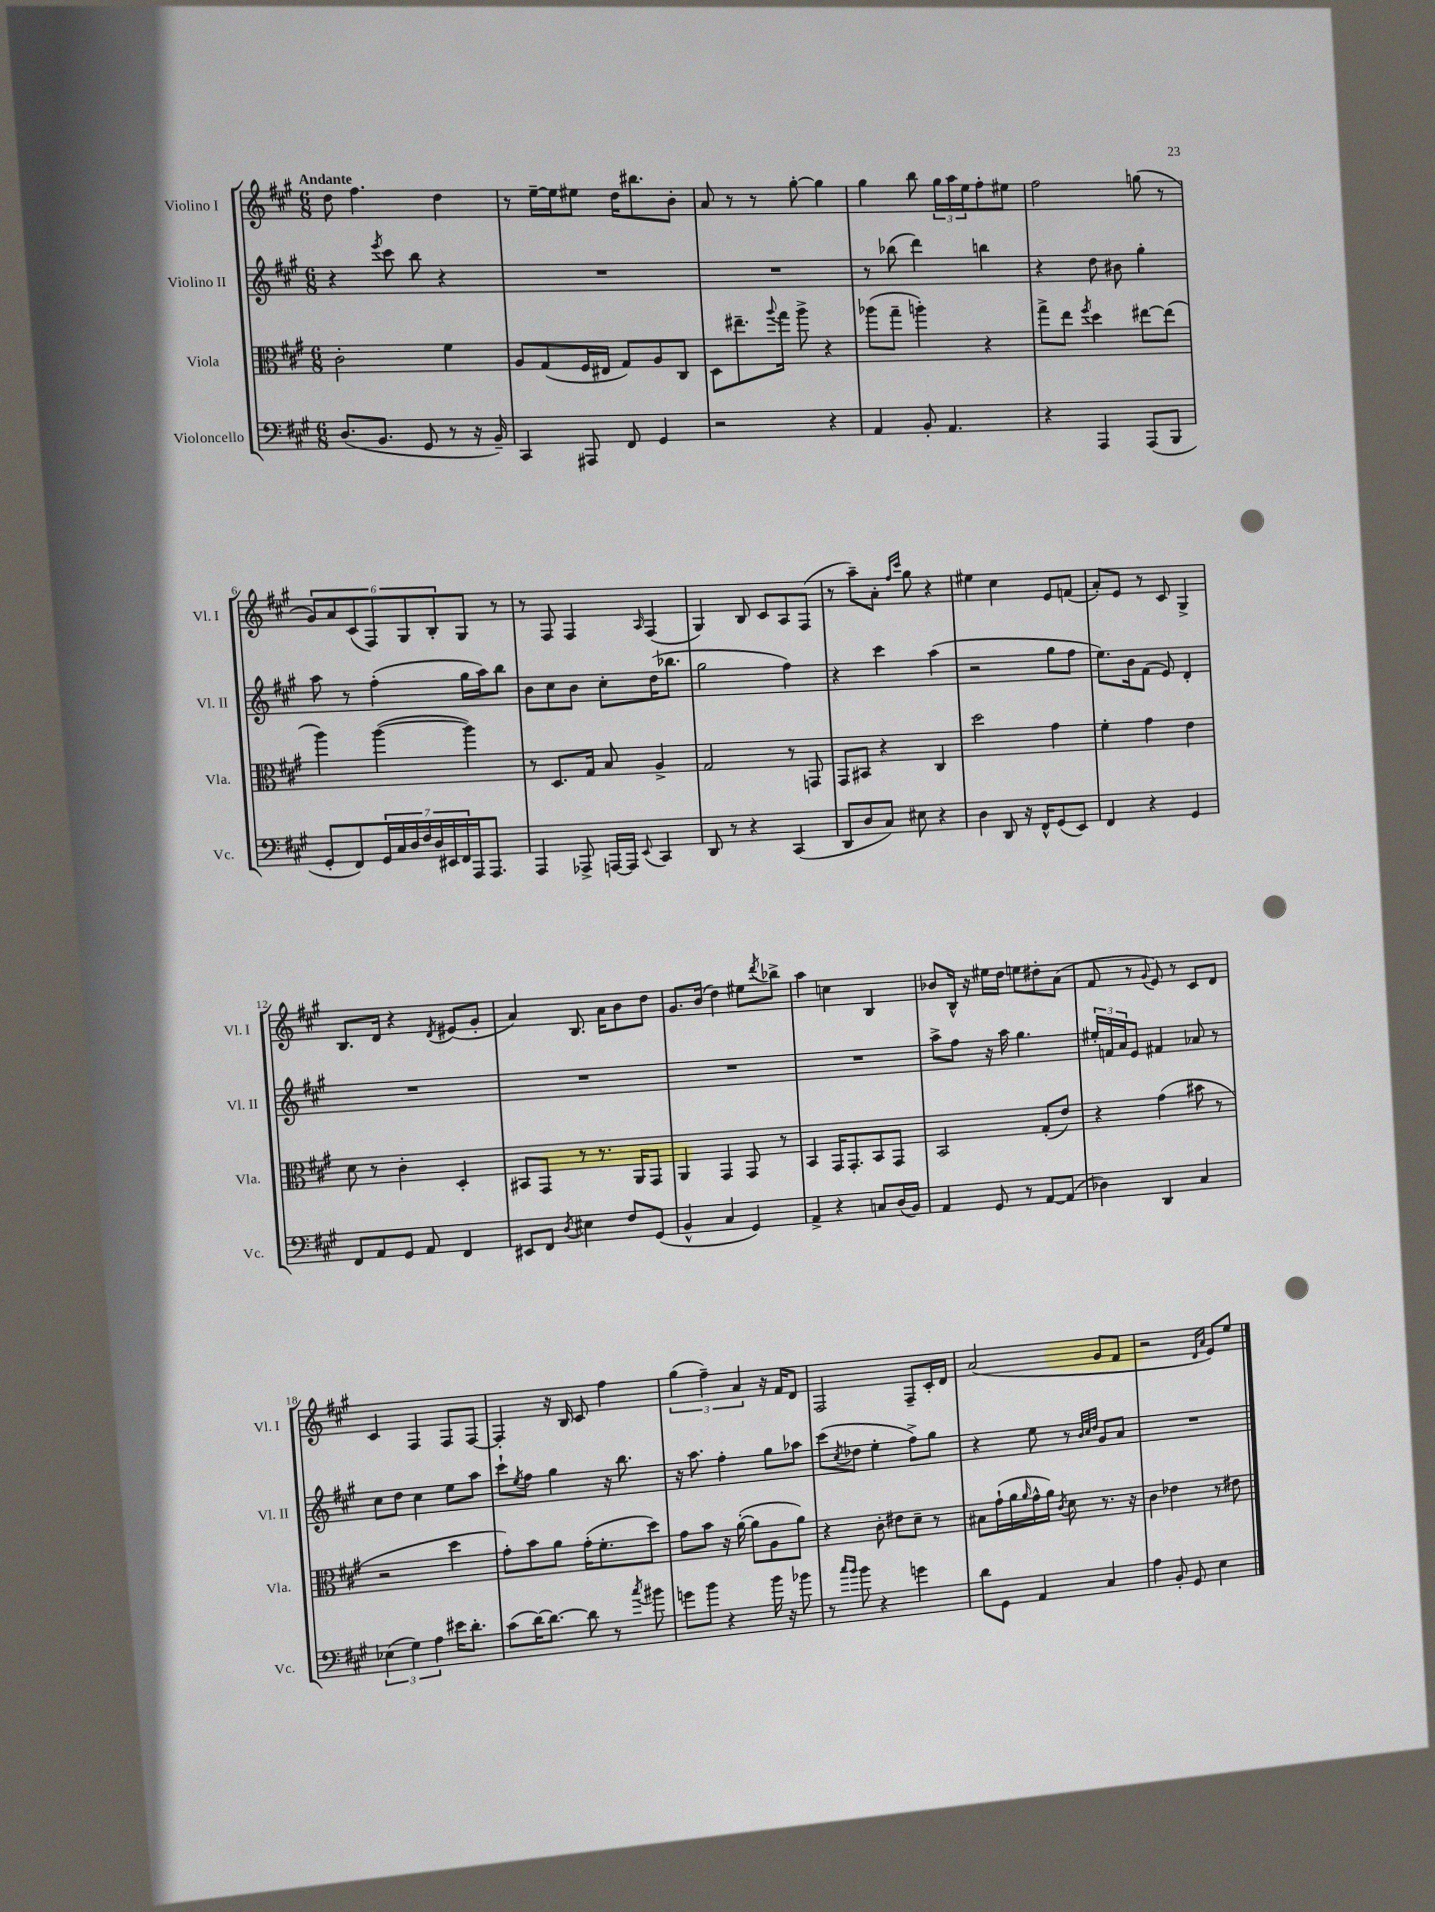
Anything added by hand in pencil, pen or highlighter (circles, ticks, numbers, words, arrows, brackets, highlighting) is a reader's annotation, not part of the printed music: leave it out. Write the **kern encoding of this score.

**kern	**kern	**kern	**kern
*part4	*part3	*part2	*part1
*staff4	*staff3	*staff2	*staff1
*I"Violoncello	*I"Viola	*I"Violino II	*I"Violino I
*I'Vc.	*I'Vla.	*I'Vl. II	*I'Vl. I
*clefF4	*clefC3	*clefG2	*clefG2
*k[f#c#g#]	*k[f#c#g#]	*k[f#c#g#]	*k[f#c#g#]
*M6/8	*M6/8	*M6/8	*M6/8
=1	=1	=1	=1
!	!	!	!LO:TX:a:B:t=Andante
(8.D/L	2c#'\	4r	8dd\
.	.	.	4.ff#\
8.BB/J	.	.	.
.	.	8qeee/	.
.	.	8ccc#\	.
8GG#/	.	8bb\	.
8r	4f#\	4r	4dd\
16r	.	.	.
16BB~/)	.	.	.
=2	=2	=2	=2
4CC#/	8A/L	2.r	8r
.	(8G#/	.	[16ee~\LL
.	.	.	16ee\J]
8AAA#X/	16F#/L	.	8ee#X\J
.	16E#X/JJ	.	.
8FF#/	8G#/L)	.	16dd\KL
.	.	.	8.bb#X\
4GG#/	8A/	.	.
.	8C#/J	.	8b'\J
=3	=3	=3	=3
2r	8D\L	2.r	8a/
.	8.ee#X~\	.	8r
.	.	.	8r
.	8qqaa/	.	.
.	16gg#\Jk	.	.
.	8aa^\	.	[8gg#'\
4r	4r	.	4gg#\]
=4	=4	=4	=4
4AA/	(8aa-X\L	8r	4gg#\
.	8gg#~\J	(8bb-X\	.
8BB'/	4aan'\)	4ddd\)	8bb\
4.AA/	.	.	24gg#\LL
.	.	.	24aa\
.	.	.	24ee\J
.	4r	4bbn\	8ff#'\
.	.	.	8ee#X\J
=5	=5	=5	=5
4r	8gg#^\L	4r	2ff#\
.	8ee\J	.	.
.	8qff#/	.	.
4AAA/	4dd\	8dd\	.
.	.	8b#X\	.
(8AAA/L	[8ee#X\L	4gg#'\	(8ggn\
8BBB/J	(8ee#\J]	.	8r
!!LO:LB:g=z
=6	=6	=6	=6
8GG#'/L	4aa\)	8aa\	12g#/L)
.	.	.	12a/
8FF#/)	.	8r	.
.	.	.	(12c#/
28GG#/L	([4aa\	(4ff#'\	12F#/)
28C#/	.	.	.
28D/	.	.	.
.	.	.	12G#/
28F#/	.	.	.
28D/	.	.	.
.	.	.	12B'/
28EE#X/	.	.	.
28FF#/	.	.	.
16AAA/J	4aa\])	16gg#\LL	8G#/J
8.AAA/J	.	16aa\J)	.
.	.	8bb\J	8r
=7	=7	=7	=7
4AAA/	8r	8b\L	8r
.	8.D/L	8cc#\	8F#/
8AAA-X^/	.	8b\J	4F#/
.	16G#/Jk	.	.
[16AAAn/LL	8B/	8cc#'\L	.
16AAA/JJ]	.	.	.
8qqEE/	.	.	16qqA/
4CC#/	4A^/	(16dd\K	(4F#/
.	.	8.bb-X\J	.
=8	=8	=8	=8
8DD/	2G#/	2gg#\	4G#/)
8r	.	.	.
4r	.	.	8B/
.	.	.	8c#/L
(4CC#/	8r	4ff#\)	8A/
.	8GGn/	.	(8F#/J
=9	=9	=9	=9
8DD/L	8GG#/L	4r	8r
8D/	8BB#X/J	.	8aa~\L)
8C#/J)	4r	4ccc#\	8a'\J
.	.	.	16qqff#/LL
.	.	.	16qqccc#/JJ
8E#X\	.	.	8gg#\
4r	4C#/	(4aa\	4r
=10	=10	=10	=10
4D\	2dd\	2r	4ee#X\
8DD/	.	.	4cc#\
16r	.	.	.
16FF#^^/KL	.	.	.
(8GG#/	4g#\	8gg#\L	8e/L
8EE/J)	.	8ff#\J	(8fn/J
=11	=11	=11	=11
4FF#/	4f#'\	8.ee\L)	8a'/L)
.	.	.	8e/J
.	.	16b\k	.
4r	4g#\	(8f#\J	8r
.	.	8e/)	8c#/
4GG#/	4e\	4d'/	4G#^/
!!LO:LB:g=z
=12	=12	=12	=12
8FF#/L	8d\	2.r	8.B/L
8AA/	8r	.	.
.	.	.	16d/Jk
8GG#/J	4c#'\	.	4r
8AA/	.	.	.
.	.	.	8qd/
4FF#/	4D'/	.	(8e#X/L
.	.	.	8g#'/J
=13	=13	=13	=13
8EE#X/L	8BB#X/L	2.r	4a/)
8FF#/J	8GG#/J	.	.
8qD/	.	.	.
4E#X\	8r	.	8.B/
.	8.r	.	.
.	.	.	16a\KL
8F#/L	.	.	8b\
.	16AA/KL	.	.
(8GG#/J	8GG#/J	.	8dd\J
=14	=14	=14	=14
4BB^^/	4AA/	2.r	8.g#/L
.	.	.	(16b/Jk
4C#/	4GG#/	.	4dd\)
4GG#/)	8GG#/	.	8ee#X\L
.	.	.	8qddd/
.	8r	.	8bb-X^\J
=15	=15	=15	=15
4AA^/	4BB/	2.r	4aa\
4r	16GG#/KL	.	4ccn\
.	8.GG#'/	.	.
8Cn/L	8BB/	.	4B/
(16D/L	8GG#/J	.	.
16BB/JJ)	.	.	.
=16	=16	=16	=16
4AA/	2BB/	8aa^\L	8b-X/L
.	.	8ff#\J	16B^^/Jk
.	.	.	16r
8GG#/	.	16r	16ee#X\LL
.	.	16aa\	16dd\JJ
8r	.	4.gg#\	8een\L
[8AA/L	(8G#'/L	.	8dd#X'\
(8AA/J]	8e/J)	.	(8a\J
=17	=17	=17	=17
4D-X\)	4r	24ee#X'/LL	8f#/
.	.	24fn/	.
.	.	24a/J	.
.	.	8e/J	8r
.	.	.	8qqg#/
4DD/	(4g#\	4f#X/	8e/)
.	.	.	8r
4C#/	8b#X\	8a-X/	8c#/L
.	8r	8r	8d/J
!!LO:LB:g=z
=18	=18	=18	=18
(6E-X\	2r	8cc#\L	4c#/
.	.	8dd\J	.
6G#\)	.	.	.
.	.	4cc#\	4F#/
6A\	.	.	.
16e#X\KL	4dd\	8ee\L	8F#/L
8.d'\J	.	.	.
.	.	8aa\J	[8F#/J
=19	=19	=19	=19
(8c#\L	8g#'\L)	8ccc#`\L	4F#'/]
.	.	8qee/	.
[16d\K)	8b\	8ff#\J	.
8.d\J_	.	.	.
.	8a\J	4gg#\	16r
.	.	.	16B/
8d\]	(16g#'\KL	.	8c#/
.	8.f#'\	.	.
8r	.	16r	4ff#\
.	.	8.bb\	.
8qcc#/	.	.	.
8b#X\	8dd\J)	.	.
=20	=20	=20	=20
8gn\L	8g#\L	16r	(6gg#\
.	.	8.aa\	.
8b\J	8b\J	.	.
.	.	.	6ff#~\)
4r	16r	4ff#'\	.
.	([16a'\	.	.
.	.	.	6a/
.	8a\L]	.	.
16b\	8A\	8gg#\L	16r
16r	.	.	16f#/KL
8b-X\	8a\J)	8aa-X\J	8d/J
=21	=21	=21	=21
8r	4r	(8ccc#\L	2F#/
16qqcc#/LL	.	.	.
16qqb/JJ	.	8qcc#/	.
8b\	.	8dd-X\J	.
4r	8c#'\	4ee'\	.
.	8e#X\L	.	.
4gn\	8d~\J	8ff#^\L)	8F#~/L
.	8r	8gg#\J	16c#'/L
.	.	.	16d/JJ
=22	=22	=22	=22
8d\L	8B#X\L	4r	(2a/
8GG#\J	(16g#`\L	.	.
.	16a\	.	.
.	16qqa/	.	.
4AA/	16g#^^\	8ee\	.
.	16a\JJ)	.	.
.	8qc#/	.	.
.	8d\	8r	.
.	.	32qqb/LLL	.
.	.	32qqcc#/	.
.	.	32qqdd/JJJ	.
4C#/	8.r	8g#/L	8g#/L
.	.	8a/J	8f#/J
.	16r	.	.
=23	=23	=23	=23
4A\	4c#\	2.r	2r
8BB'/	4e-X\	.	.
8GG#/	.	.	.
.	.	.	16qqd/LL
.	.	.	16qqa/JJ
4E\	8r	.	8e/L)
.	8e#X\	.	8ee/J
==	==	==	==
*-	*-	*-	*-
